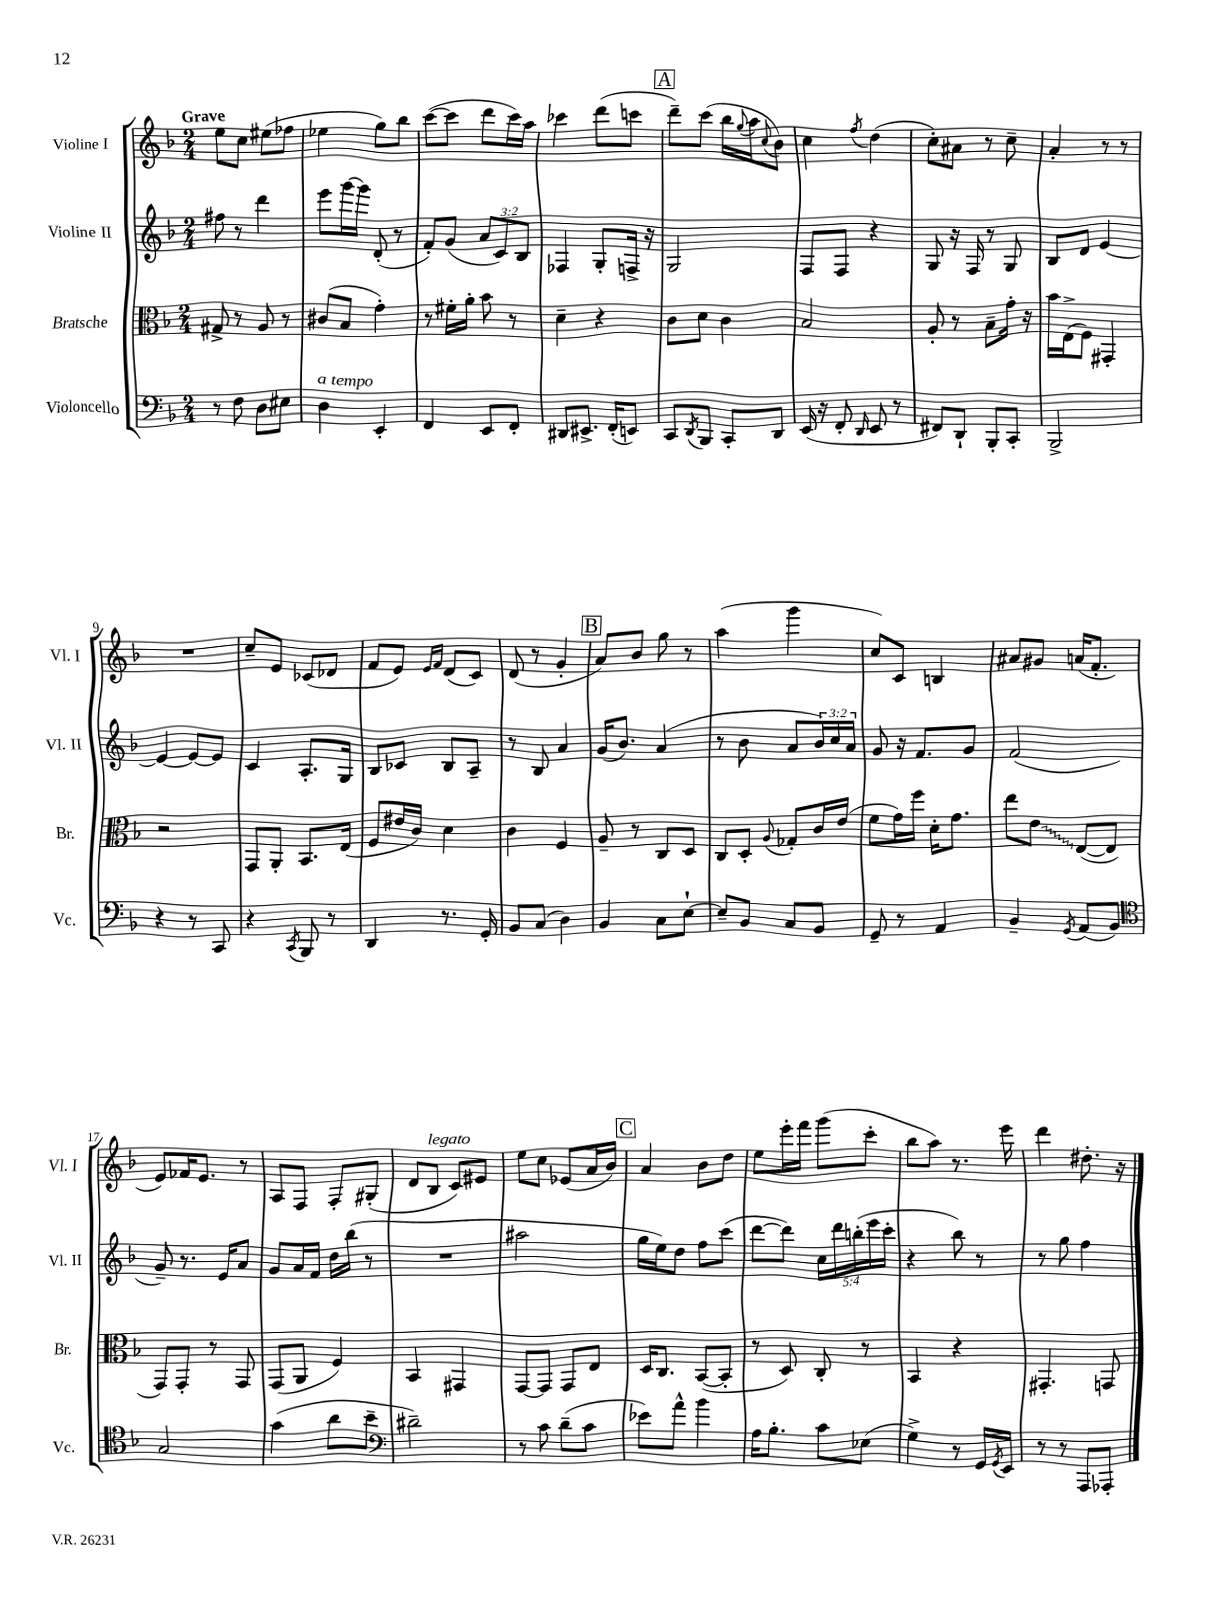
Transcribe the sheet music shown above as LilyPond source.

<<
\new StaffGroup <<
\new Staff = "s0" \with { instrumentName = "Violine I" shortInstrumentName = "Vl. I" } {
    \clef treble \key f \major \numericTimeSignature \time 2/4 \tempo "Grave"
    e''8 c''8 eis''8( fes''8 |
    ees''4 g''8) bes''8 |
    c'''8~( c'''8 d'''8 c'''16) a''16 |
    ces'''4 d'''8( c'''8 |
    \mark \markup { \box "A" } d'''8--) c'''8( bes''16 \appoggiatura { g''8 } a''16 \appoggiatura { c''8 } bes'8) |
    c''4 \acciaccatura { f''8 } d''4( |
    c''8-.) ais'8 r8 c''8-- |
    a'4-. r8 r8 |
    R2 |
    c''8-- e'8 ces'8( des'8 |
    f'8 e'8) \grace { e'16 f'16 } d'8( c'8) |
    d'8( r8 g'4-. |
    \mark \markup { \box "B" } a'8) bes'8 g''8 r8 |
    a''4( g'''4 |
    c''8) c'8 b4 |
    ais'8 gis'8 a'16( f'8.-. |
    e'8) fes'16 e'8. r8 |
    a8 f8 f8-. gis8-.( |
    d'8 bes8^\markup { \italic "legato" } c'8) eis'8 |
    e''8 c''8 ees'8( a'16 bes'16) |
    \mark \markup { \box "C" } a'4 bes'8 d''8 |
    e''8 e'''16-. f'''16 g'''8( c'''8-. |
    bes''8 a''8) r8. e'''16 |
    d'''4 dis''8.-. r16 \bar "|." |
}
\new Staff = "s1" \with { instrumentName = "Violine II" shortInstrumentName = "Vl. II" } {
    \clef treble \key f \major \numericTimeSignature \time 2/4 \override Staff.TupletNumber.text = #tuplet-number::calc-fraction-text
    fis''8 r8 d'''4 |
    e'''8 g'''16~ g'''16 d'8-.( r8 |
    f'8-.) g'8( \tuplet 3/2 { a'8 c'8) bes8 } |
    fes4 g8-. f16-> r16 |
    \mark \markup { \box "A" } g2 |
    f8 f8 r4 |
    g8 r16 f16 r8 g8 |
    bes8 d'8 e'4~ |
    e'4~ e'8~ e'8 |
    c'4 a8.-. g16 |
    bes8 ces'8 bes8 a8-- |
    r8 bes8 a'4 |
    \mark \markup { \box "B" } g'16( bes'8.) a'4( |
    r8 bes'8 a'8 \tuplet 3/2 { bes'16) c''16 a'16 } |
    g'8 r16 f'8. g'8 |
    f'2( |
    g'8--) r8. e'16 a'8 |
    g'8 a'16 f'16 d''16 bes''16( r8 |
    R2 |
    ais''2 |
    \mark \markup { \box "C" } g''16 e''16) d''8 f''8 c'''8( |
    d'''8~ d'''8) \tuplet 5/4 { c''16 d'''16 b''16-.( e'''16 c'''16-. } |
    r4 bes''8) r8 |
    r8 g''8 f''4 \bar "|." |
}
\new Staff = "s2" \with { instrumentName = "Bratsche" shortInstrumentName = "Br." } {
    \clef alto \key f \major \numericTimeSignature \time 2/4
    gis8-> r8 a8 r8 |
    cis'8( bes8 g'4-.) |
    r8 fis'16-. a'16-. bes'8 r8 |
    d'4-- r4 |
    \mark \markup { \box "A" } c'8 d'8 c'4 |
    bes2 |
    a8-. r8 bes8-- g'16-. r16 |
    bes'16 e16->( f8) gis,4-. |
    r2 |
    g,8 a,8-. bes,8. e16( |
    f8 eis'16 c'16) d'4 |
    c'4 f4 |
    \mark \markup { \box "B" } a8-- r8 c8 d8 |
    c8 d8-. \appoggiatura { a8 } ges8-. c'16 e'16( |
    f'8 g'16) f''16 d'16-. g'8. |
    e''8 \once \override Glissando.style = #'zigzag e'8\glissando e8~( e8 |
    g,8) g,8-. r8 g,8 |
    g,8( a,8 f4) |
    bes,4 gis,4 |
    g,8~ g,8 g,8 e8 |
    \mark \markup { \box "C" } d16 c8. bes,8~( bes,8-. |
    r8 d8) c8-. r8 |
    bes,4 r4 |
    gis,4.-. g,8 \bar "|." |
}
\new Staff = "s3" \with { instrumentName = "Violoncello" shortInstrumentName = "Vc." } {
    \clef bass \key f \major \numericTimeSignature \time 2/4
    r8 f8 d8 eis8 |
    d4^\markup { \italic "a tempo" } e,4-. |
    f,4 e,8 f,8-. |
    dis,8 eis,8.-> f,16-.( e,8) |
    \mark \markup { \box "A" } c,8 \acciaccatura { d,8 } bes,,8 c,8-. d,8 |
    e,16( r16 f,8-. \grace { d,16 } e,8 r8 |
    fis,8) d,8-! bes,,8-. c,8-. |
    bes,,2-> |
    r4 r8 c,8 |
    r4 \acciaccatura { c,8 } bes,,8 r8 |
    d,4 r8. g,16-. |
    bes,8 c8( d4) |
    \mark \markup { \box "B" } bes,4 c8 e8~-! |
    e8-- bes,8 c8 bes,8 |
    g,8-- r8 a,4 |
    bes,4-- \acciaccatura { g,8 } a,8( bes,8) |
    \clef tenor g2 |
    g'4( a'8 bes'8-- |
    \clef bass dis'2--) |
    r8 c'8 d'8--( c'8 |
    \mark \markup { \box "C" } ees'8) a'8-^ bes'4 |
    a16 bes8.-. c'8 ees8( |
    g4->) r8 g,16 \acciaccatura { g,8 } e,16 |
    r8 r8 a,,8 aes,,8-. \bar "|." |
}
>>
>>
